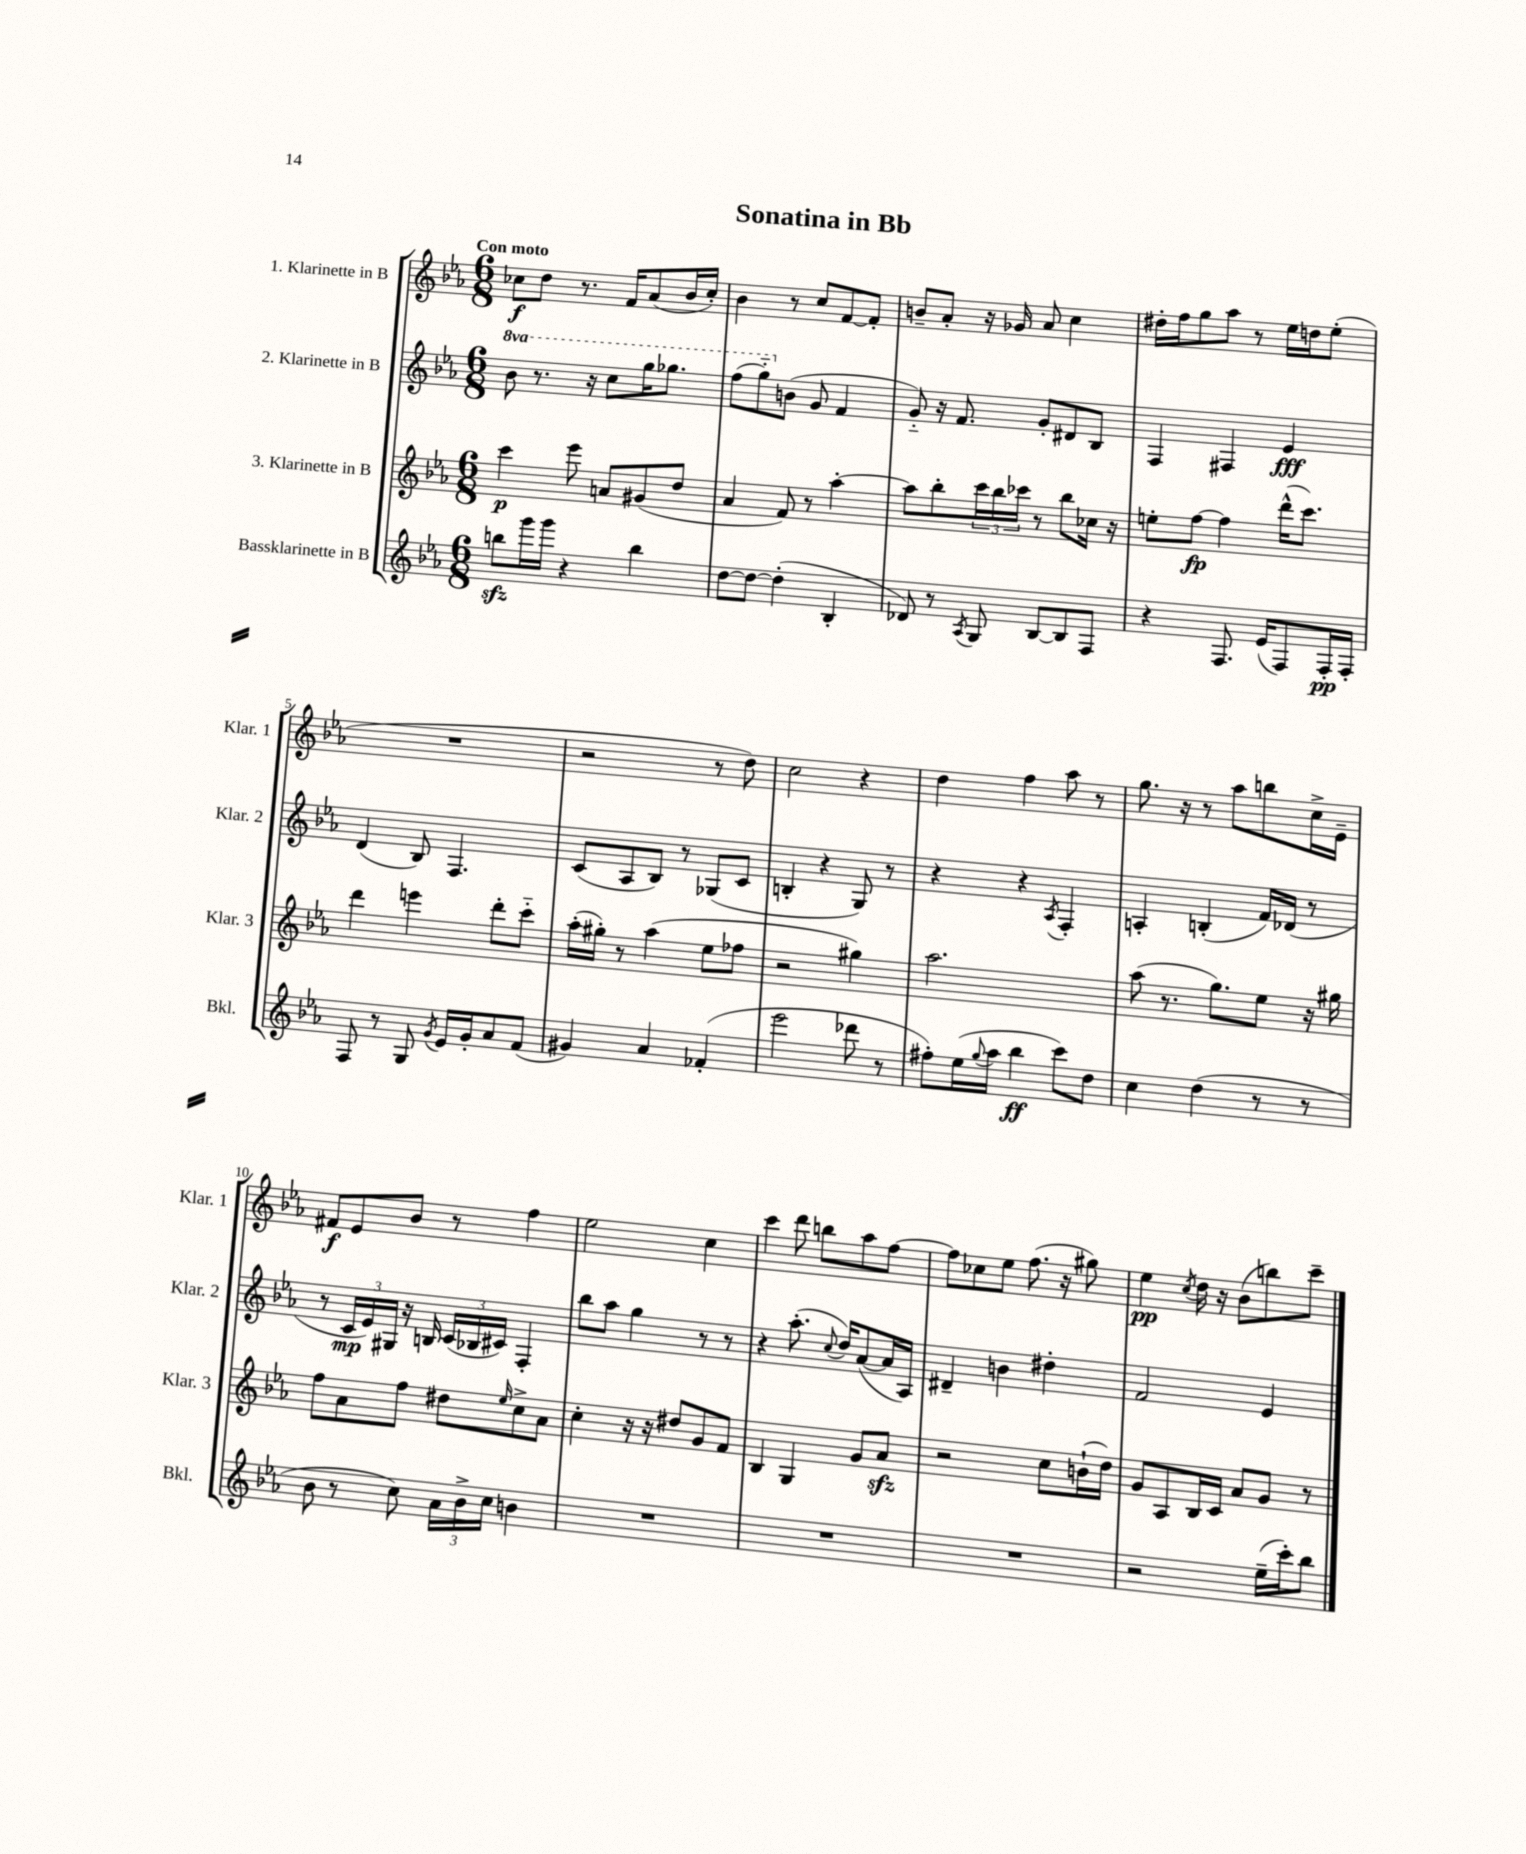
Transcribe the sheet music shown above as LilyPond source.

\header { title = "Sonatina in Bb" }
<<
\new StaffGroup <<
\new Staff = "s0" \with { instrumentName = "1. Klarinette in B" shortInstrumentName = "Klar. 1" } {
    \clef treble \key ees \major \numericTimeSignature \time 6/8 \tempo "Con moto"
    ces''8\f d''8 r8. f'16 aes'8( bes'16 ces''16-.) |
    bes'4 r8 c''8 f'8~ f'8-. |
    b'8-- aes'8-. r16 ges'16 aes'8 c''4 |
    dis''16-. f''16 g''8 aes''8 r8 ees''16 d''16 ees''8-.( |
    R2. |
    r2 r8 d''8) |
    c''2 r4 |
    d''4 f''4 aes''8 r8 |
    g''8. r16 r8 aes''8 b''8 c''16-> ees'16-- |
    fis'8\f ees'8 bes'8 r8 f''4 |
    ees''2 c''4 |
    c'''4 d'''8 b''8 aes''8 f''8~ |
    f''8 ces''8 ees''8 f''8.( r16 gis''8) |
    ees''4\pp \acciaccatura { c''8 } d''16 r16 bes'8( b''8) c'''8-- \bar "|." |
}
\new Staff = "s1" \with { instrumentName = "2. Klarinette in B" shortInstrumentName = "Klar. 2" } {
    \clef treble \key ees \major \numericTimeSignature \time 6/8 \set Staff.ottavationMarkups = #ottavation-simple-ordinals
    \ottava #1 bes''8 r8. r16 c'''8 g'''16 ges'''8. |
    f'''8( g'''8-_) \ottava #0 b'8( g'8 f'4 |
    g'8-_) r16 f'8. g'8-. dis'8 bes8 |
    f4 fis4 ees'4\fff |
    d'4( bes8) f4. |
    c'8( aes8 bes8) r8 ges8( c'8 |
    b4-. r4 g8) r8 |
    r4 r4 \acciaccatura { aes8 } f4-. |
    a4-. b4-.( f'16) des'16( r8 |
    r8 \tuplet 3/2 { c'16\mp ees'16) gis16 } r16 b16 \tuplet 3/2 { c'16( bes16 cis'16) } f4-. |
    bes''8 aes''8 g''4 r8 r8 |
    r4 aes''8.-.( \appoggiatura { c''8 } d''16) aes'8~( aes'16 aes16) |
    dis'4-- b'4 dis''4-. |
    f'2 ees'4 \bar "|." |
}
\new Staff = "s2" \with { instrumentName = "3. Klarinette in B" shortInstrumentName = "Klar. 3" } {
    \clef treble \key ees \major \numericTimeSignature \time 6/8
    c'''4\p ees'''8 a'8 gis'8( d''8 |
    aes'4 f'8) r8 aes''4~-. |
    aes''8 bes''8-. \tuplet 3/2 { c'''16 bes''16 ces'''16 } r8 bes''8 ces''16 r16 |
    e''8-. f''8~\fp f''4 d'''16-^( c'''8.) |
    d'''4 e'''4 d'''8-. c'''8-_ |
    aes''16-.( gis''16-.) r8 aes''4( ees''8 fes''8 |
    r2 gis''4) |
    aes''2. |
    aes''8( r8. g''8.) ees''8 r16 gis''16 |
    f''8 aes'8 f''8 dis''8 \grace { ees''16 } c''8-> aes'8 |
    c''4-. r16 r16 dis''8 g'8 f'8 |
    bes4 g4 g'8 aes'8\sfz |
    r2 c''8 b'16-!( d''16) |
    g'8 aes8 bes16 c'16 aes'8 g'8 r8 \bar "|." |
}
\new Staff = "s3" \with { instrumentName = "Bassklarinette in B" shortInstrumentName = "Bkl." } {
    \clef treble \key ees \major \numericTimeSignature \time 6/8
    b''8\sfz g'''16 g'''16 r4 b''4 |
    d''8~ d''8~ d''4-.( bes4-. |
    des'8) r8 \acciaccatura { aes8 } g8 bes8~ bes8 f8 |
    r4 f8. ees'16( f8) f16-.\pp f16-. |
    f8 r8 g8 \acciaccatura { g'8 } ees'16 g'16-. aes'8 f'8( |
    gis'4) aes'4 fes'4-.( |
    ees'''2 des'''8 r8 |
    fis''8-.) ees''16( \appoggiatura { g''8 } aes''16 bes''4\ff c'''8) d''8 |
    c''4 d''4( r8 r8 |
    bes'8 r8 c''8) \tuplet 3/2 { aes'16 bes'16-> c''16 } b'4 |
    R2. |
    R2. |
    R2. |
    r2 ees''16--( c'''16-.) bes''8 \bar "|." |
}
>>
>>
